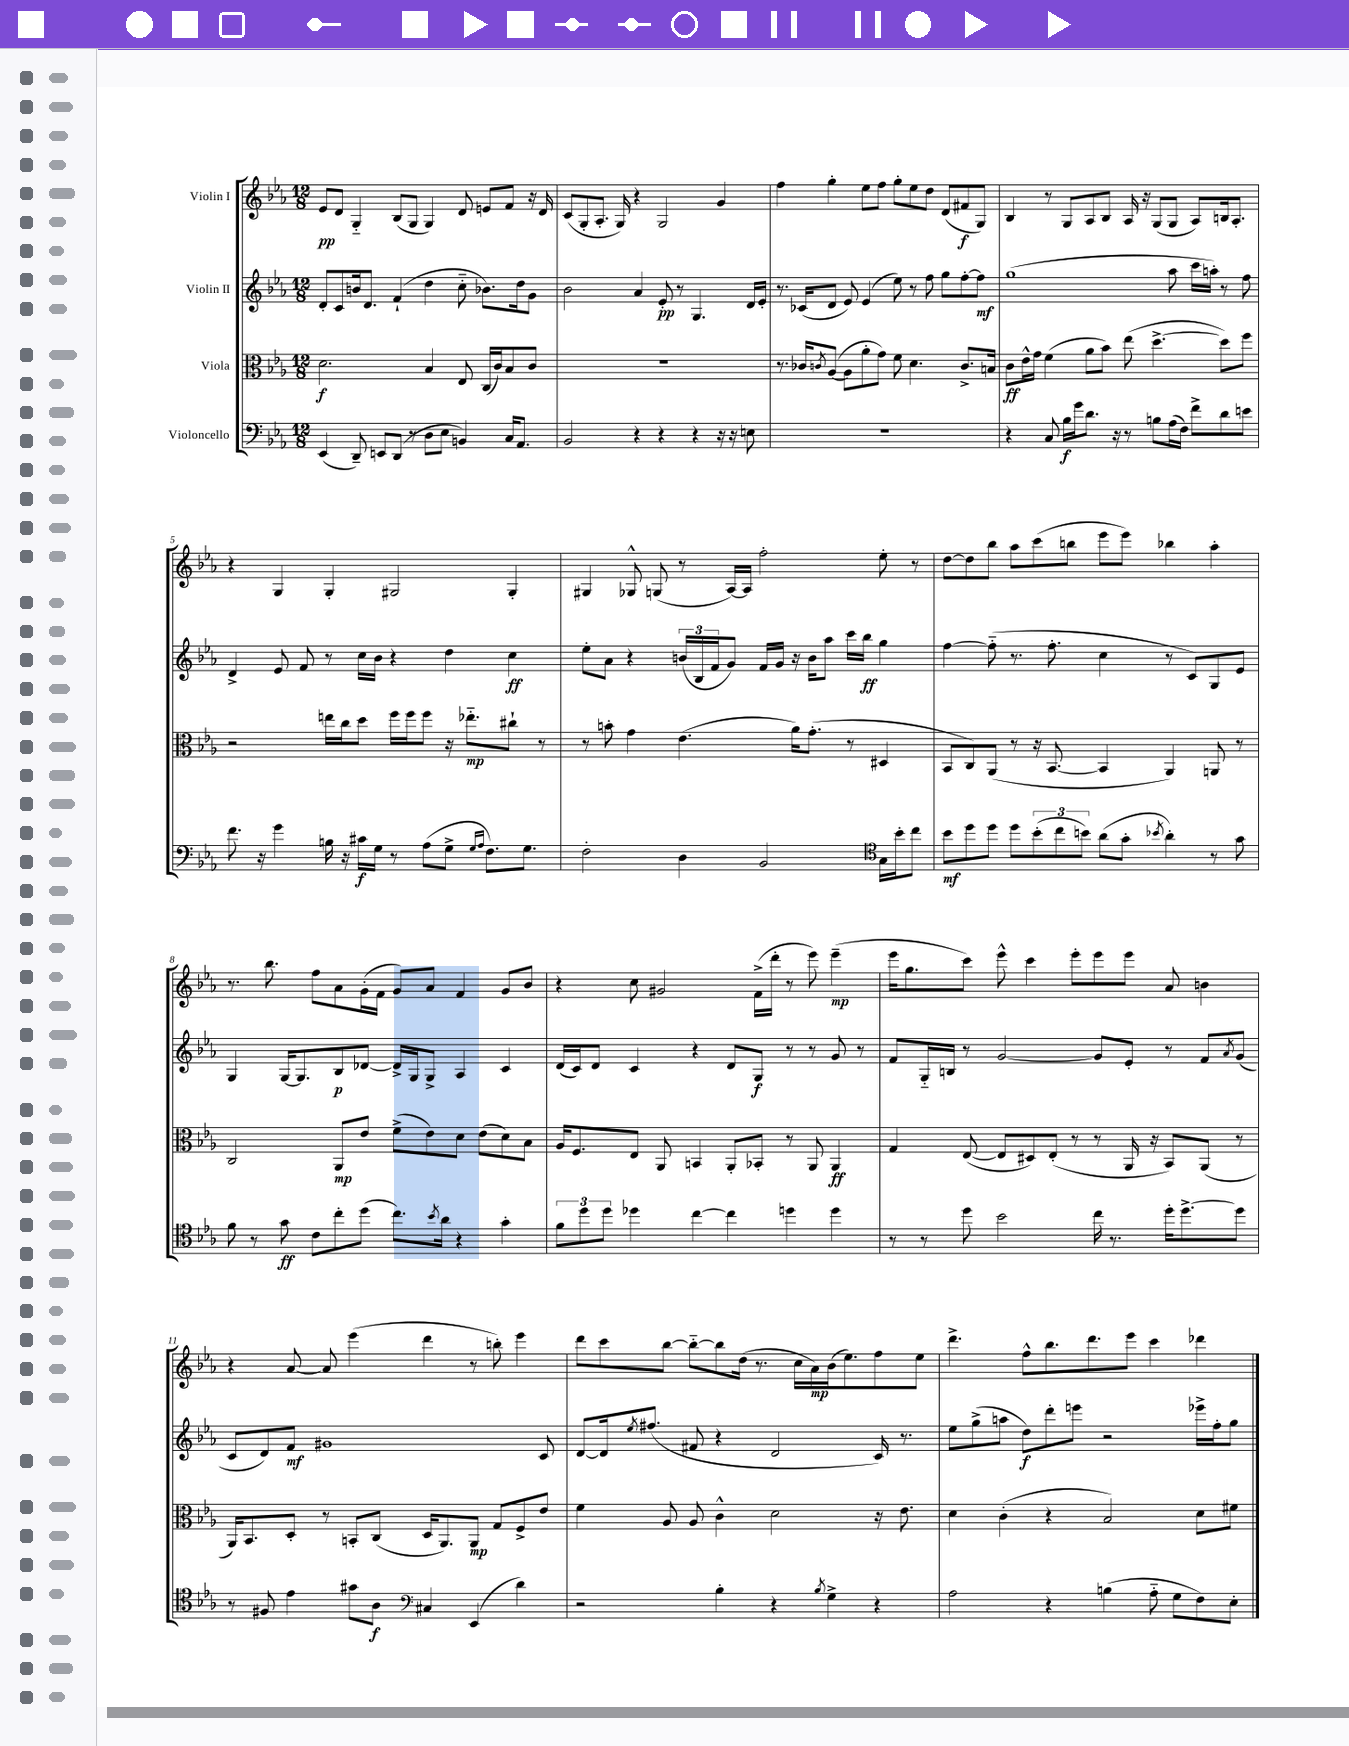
<<
\new StaffGroup <<
\new Staff = "s0" \with { instrumentName = "Violin I" } {
    \clef treble \key ees \major \numericTimeSignature \time 12/8
    ees'8\pp d'8 g4-_ bes8( g8 g4) d'8 e'8 f'8 r16 d'16 |
    c'8( g8-. aes8.-. g16) r4 g2 g'4 |
    f''4 g''4-. ees''8 f''8 g''8-. ees''8 d''8 d'8( fis'8\f g8) |
    bes4 r8 g8 aes8 bes8 aes16 r16 g8( g8 aes8) b16 aes8.-. |
    r4 g4 g4-. gis2 gis4-. |
    gis4 ges8-^ g8( r8 aes16~) aes16 f''2-. ees''8-. r8 |
    d''8~ d''8 bes''8 aes''8 c'''8( b''8 ees'''8 ees'''8) bes''4 aes''4-. |
    r8. bes''8. f''8 aes'8 g'16-.( f'16 g'8) aes'8 f'4 g'8 bes'8 |
    r4 c''8 gis'2 f'16->( d'''16-. r8 ees'''8) ees'''4--\mp( |
    ees'''16 g''8. c'''8) ees'''8-^ c'''4 ees'''8-. ees'''8 ees'''8 aes'8 b'4 |
    r4 aes'8~ aes'8 ees'''4( d'''4 r8 b''8-.) ees'''4 |
    d'''8 c'''8 bes''8~ bes''8~-_ bes''8 d''16( r8. c''16 aes'16\mp) bes'16( ees''8.) f''8 ees''8 |
    d'''4.-> f''8-^ bes''8. d'''8. ees'''8 c'''4 des'''4 \bar "|." |
}
\new Staff = "s1" \with { instrumentName = "Violin II" } {
    \clef treble \key ees \major \numericTimeSignature \time 12/8
    d'8-. c'8 b'16 d'8. f'4-!( d''4 c''8-_ bes'8.) d''16 g'8 |
    bes'2 aes'4 ees'8-.\pp r8 g4. d'16 ees'16-. |
    r8. ces'16( d'8 ees'8) ees'4( ees''8) r8 f''8 g''8 f''8~-. f''8\mf |
    g''1( aes''8 c'''16 a''16-.) r8 f''8 |
    d'4-> ees'8 f'8 r8 c''16 bes'16 r4 d''4 c''4\ff |
    ees''8-. aes'8 r4 \tuplet 3/2 { b'16( bes16 f'16 } g'8) f'16 g'16 r16 b'16 aes''8 c'''16 bes''16\ff g''4 |
    f''4~ f''8-_( r8. f''8.-. c''4 r8 c'8) g8 ees'8 |
    g4 g16~ g8. bes8\p des'8~ des'16-> g16 g8-> aes4 c'4 |
    d'16( c'16) d'8 c'4 r4 d'8 g8\f r8 r8 g'8 r8 |
    f'8 g16-_ b16 r8 g'2~ g'8 ees'8-. r8 f'8 \acciaccatura { aes'8 } g'8( |
    c'8 d'8) f'8\mf gis'1 c'8 |
    d'8~ d'16 \acciaccatura { ees''8 } fis''8.( fis'8 r4 d'2 c'16) r8. |
    ees''8 g''8->( a''8 d''8\f) d'''8-. e'''8 r2 ees'''16-> f''16-. g''8 \bar "|." |
}
\new Staff = "s2" \with { instrumentName = "Viola" } {
    \clef alto \key ees \major \numericTimeSignature \time 12/8
    d'2.\f bes4 ees8 c16( c'16) bes8 c'8 |
    R1. |
    r8. ces'16 \acciaccatura { c'8 } aes8~( aes8 aes'8-. g'8) f'8 d'4. c'8.-> b16 |
    c'8\ff ees'16-^ g'16 f'4( aes'8 bes'8) ees''8( d''4.~-> d''8) f''8 |
    r2 e''16 c''16 d''8 f''16 f''16 f''8 r16 ees''8.-_\mp cis''8-! r8 |
    r8 b'8-. g'4 ees'4.( aes'16) g'8.-.( r8 dis4 |
    bes,8 c8) aes,8( r8 r16 bes,8.~ bes,4 aes,4) a,8 r8 |
    c2 aes,8\mp ees'8 f'8->( ees'8) d'8 ees'8( d'8) bes8 |
    aes16 f8. ees8 aes,8 b,4 aes,8-. bes,8-. r8 aes,8 aes,4\ff |
    g4 ees8~( ees8 dis8) ees8-.( r8 r8 aes,16 r16 bes,8) aes,8( r8 |
    aes,16) bes,8. d8-. r8 b,8-. c8( d16 aes,8.) aes,8\mp g8 f8-> ees'8 |
    f'4 aes8 aes8 c'4-^ d'2 r16 ees'8. |
    d'4 c'4-.( r4 bes2) d'8 fis'8 \bar "|." |
}
\new Staff = "s3" \with { instrumentName = "Violoncello" } {
    \clef bass \key ees \major \numericTimeSignature \time 12/8
    ees,4( d,8--) e,8 d,8( r8 d8 ees8 b,4) c16 aes,8. |
    bes,2 r4 r4 r4 r16 r16 e8 |
    R1. |
    r4 c8 bes16\f g'16 d'8. r16 r8 b8 aes16( f16) f'8-> d'8 e'8 |
    f'8. r16 g'4 b16 r16 cis'16\f g16 r8 aes8( g8-> \grace { g16 aes16 } f8.) g8. |
    f2-. d4 bes,2 \clef tenor g16 bes'16-. c''8 |
    bes'8\mf d''8 d''8 d''8 \tuplet 3/2 { bes'8-.( c''8 b'8) } aes'8( g'8-. \acciaccatura { bes'8 } aes'4-.) r8 g'8 |
    f'8 r8 g'8\ff c'8 c''8-. d''8( c''8.) \acciaccatura { bes'8 } aes'16 r4 g'4-. |
    \tuplet 3/2 { f'8 d''8 d''8 } des''4 c''4~ c''4 d''4 d''4 |
    r8 r8 d''8 bes'2 c''16 r8. d''16-. d''8.~-> d''8 |
    r8 fis8 ees'4 gis'8 aes8\f \clef bass cis4 ees,4( d'4) |
    r2 bes4-. r4 \acciaccatura { bes8 } g4-> r4 |
    aes2 r4 b4( aes8-_ g8 f8) ees8-. \bar "|." |
}
>>
>>
